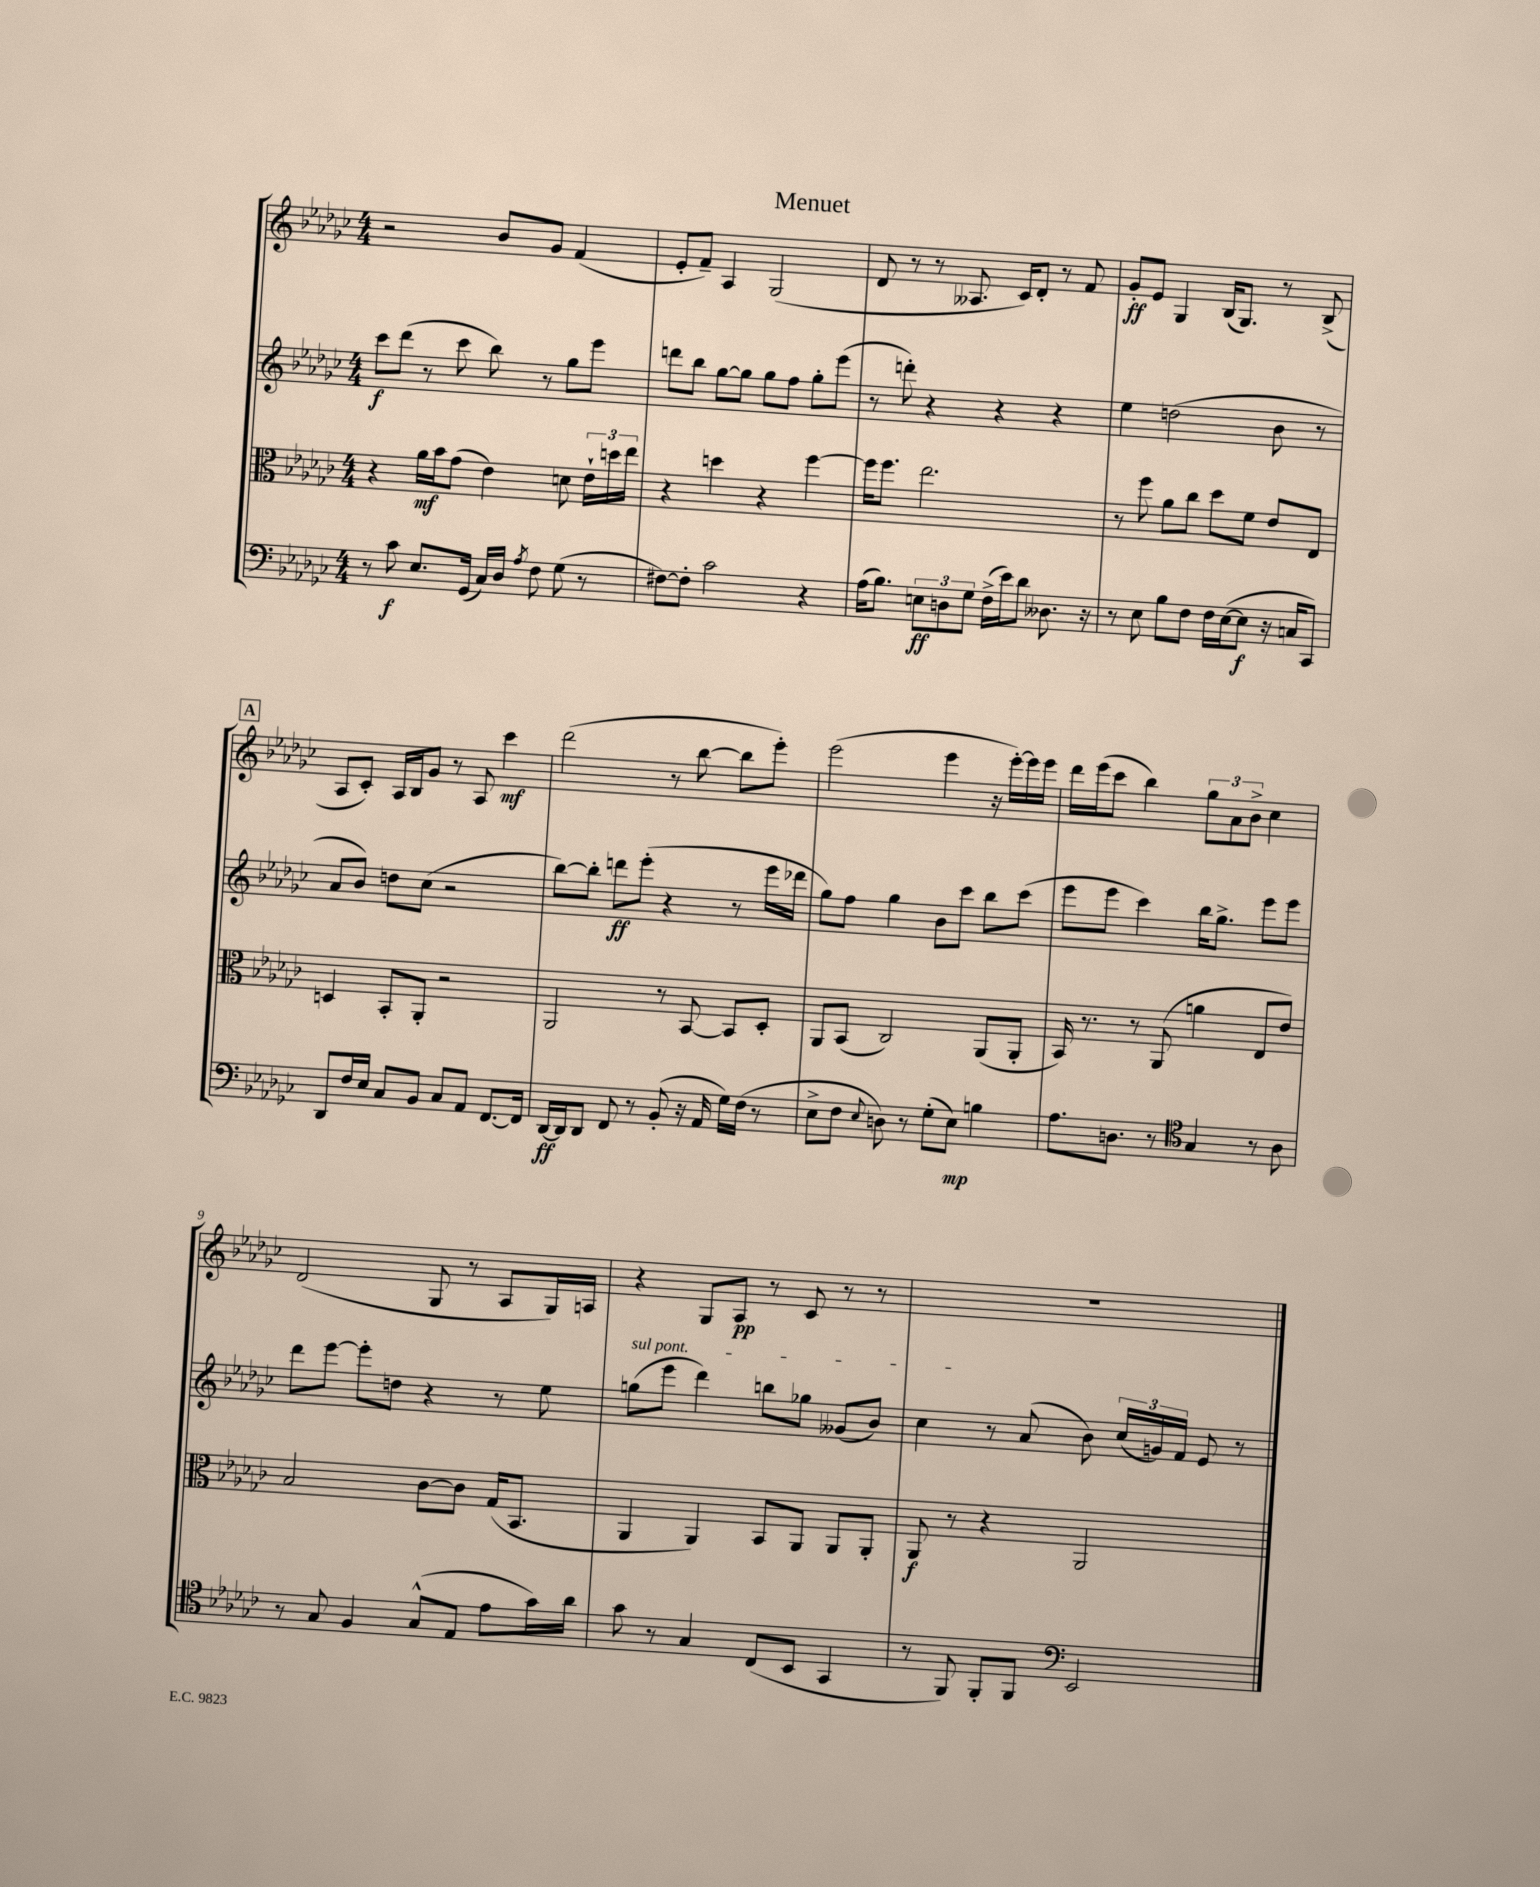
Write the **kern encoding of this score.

**kern	**kern	**kern	**kern
*staff4	*staff3	*staff2	*staff1
*clefF4	*clefC3	*clefG2	*clefG2
*k[b-e-a-d-g-c-]	*k[b-e-a-d-g-c-]	*k[b-e-a-d-g-c-]	*k[b-e-a-d-g-c-]
*M4/4	*M4/4	*M4/4	*M4/4
8r	4r	8ccc-	2r
8c-	.	(8ddd-	.
8.E-	16a-	8r	.
.	16b-	.	.
.	(8g-	8ccc-	.
(16GG-	.	.	.
16C-)	4e-)	8bb-)	8b-
16D-	.	.	.
8qA-	.	.	.
8F	.	8r	8g-
(8G-	8d	8gg-	(4f
8r	24e-`	8eee-	.
.	24dd	.	.
.	24ee-	.	.
=	=	=	=
[8F#)	4r	8ddd	8e-'
8F#']	.	8bb-	8f~)
2c-	4dd	[8gg-	4A-
.	.	8gg-]	.
.	4r	8gg-	(2G-
.	.	8ff	.
4r	[4ff	8gg-'	.
.	.	(8eee-	.
=	=	=	=
(16A-	16ff]	8r	8d-
8.B-)	8.ff	.	.
.	.	8ddd')	8r
12E	2.ee-	4r	8r
12D	.	.	.
.	.	.	8.A--
12G-	.	.	.
(16F^	.	4r	.
16e-)	.	.	16c-)
8d-	.	.	8d-'
8.D--	.	4r	8r
.	.	.	8f
16r	.	.	.
=	=	=	=
8r	8r	4ee-	8g-'
8E-	8ff	.	8e-
8B-	8a-	(2dd	4G-
8F	8cc-	.	.
16F	8dd-	.	(16B-
([16E-	.	.	8.G-)
8E-]	8f	.	.
16r	8e-	8b-	8r
16C	.	.	.
8CC-)	8E-	8r	(8B-^
=	=	=	=
8DD-	4D	8a-	8A-
16F	.	8b-)	8c-')
16E-	.	.	.
8C-	8BB-'	8dd	16A-
.	.	.	16B-
8BB-	8AA-'	(8cc-	8g-
8C-	2r	2r	8r
8AA-	.	.	8A-
[8.FF	.	.	4ccc-
16FF]	.	.	.
=	=	=	=
[16DD-	2AA-	[8bb-)	(2ddd-
16DD-]	.	.	.
8DD-	.	8bb-']	.
8FF	.	8ddd	.
8r	.	(8eee-'	.
(8BB-'	8r	4r	8r
16r	[8BB-	.	[8bb-
16AA-	.	.	.
16G-)	8BB-]	8r	8bb-]
(16F	.	.	.
8r	8D-'	16eee-	8eee-')
.	.	16ddd-	.
=	=	=	=
8E-^	8AA-	8gg-)	(2eee-
8F	(8BB-	8ff	.
8qqE-	.	.	.
8D)	2C-)	4gg-	.
8r	.	.	.
(8G-'	.	8b-	4eee-
8E-)	.	8ccc-	.
4B	(8AA-	8bb-	16r
.	.	.	[16eee-')
.	8AA-'	(8ccc-	16eee-]
.	.	.	16eee-
=	=	=	=
8.A-	16BB-)	8eee-	16ddd-
.	8.r	.	(16eee-
.	.	8eee-	8ccc-
8.D	.	.	.
.	8r	4ccc-)	4bb-)
8r	(8AA-	.	.
*clefC4	*	*	*
4G-	4a	16bb-	12gg-
.	.	8.gg-^	.
.	.	.	12a-
.	.	.	12b-^
8r	8E-	8eee-	4cc-
8A-	8e-)	8eee-	.
=	=	=	=
8r	2B-	8ddd-	(2d-
8G-	.	[8eee-	.
4F	.	8eee-']	.
.	.	8dd	.
(8G-^^	[8c-	4r	8G-
8E-	8c-]	.	8r
8e-	(16G-	8r	8A-
.	8.BB-	.	.
16g-)	.	8ee-	16G-)
16a-	.	.	16A
=	=	=	=
8g-	4AA-	(8gg	4r
8r	.	8eee-	.
4G-	4AA-)	4ddd-)	8G-
.	.	.	8A-
(8C-	8BB-	8bb	8r
8BB-	8AA-	8gg-	8c-
4GG-	8AA-	(8g--	8r
.	8AA-'	8b-)	8r
=	=	=	=
8r	8AA-	4cc-	1r
8FF)	8r	.	.
8FF'	4r	8r	.
8FF	.	(8a-	.
*clefF4	*	*	*
2EE-	2AA-	8b-)	.
.	.	(24cc-	.
.	.	24g)	.
.	.	24f	.
.	.	8e-	.
.	.	8r	.
==	==	==	==
*-	*-	*-	*-
